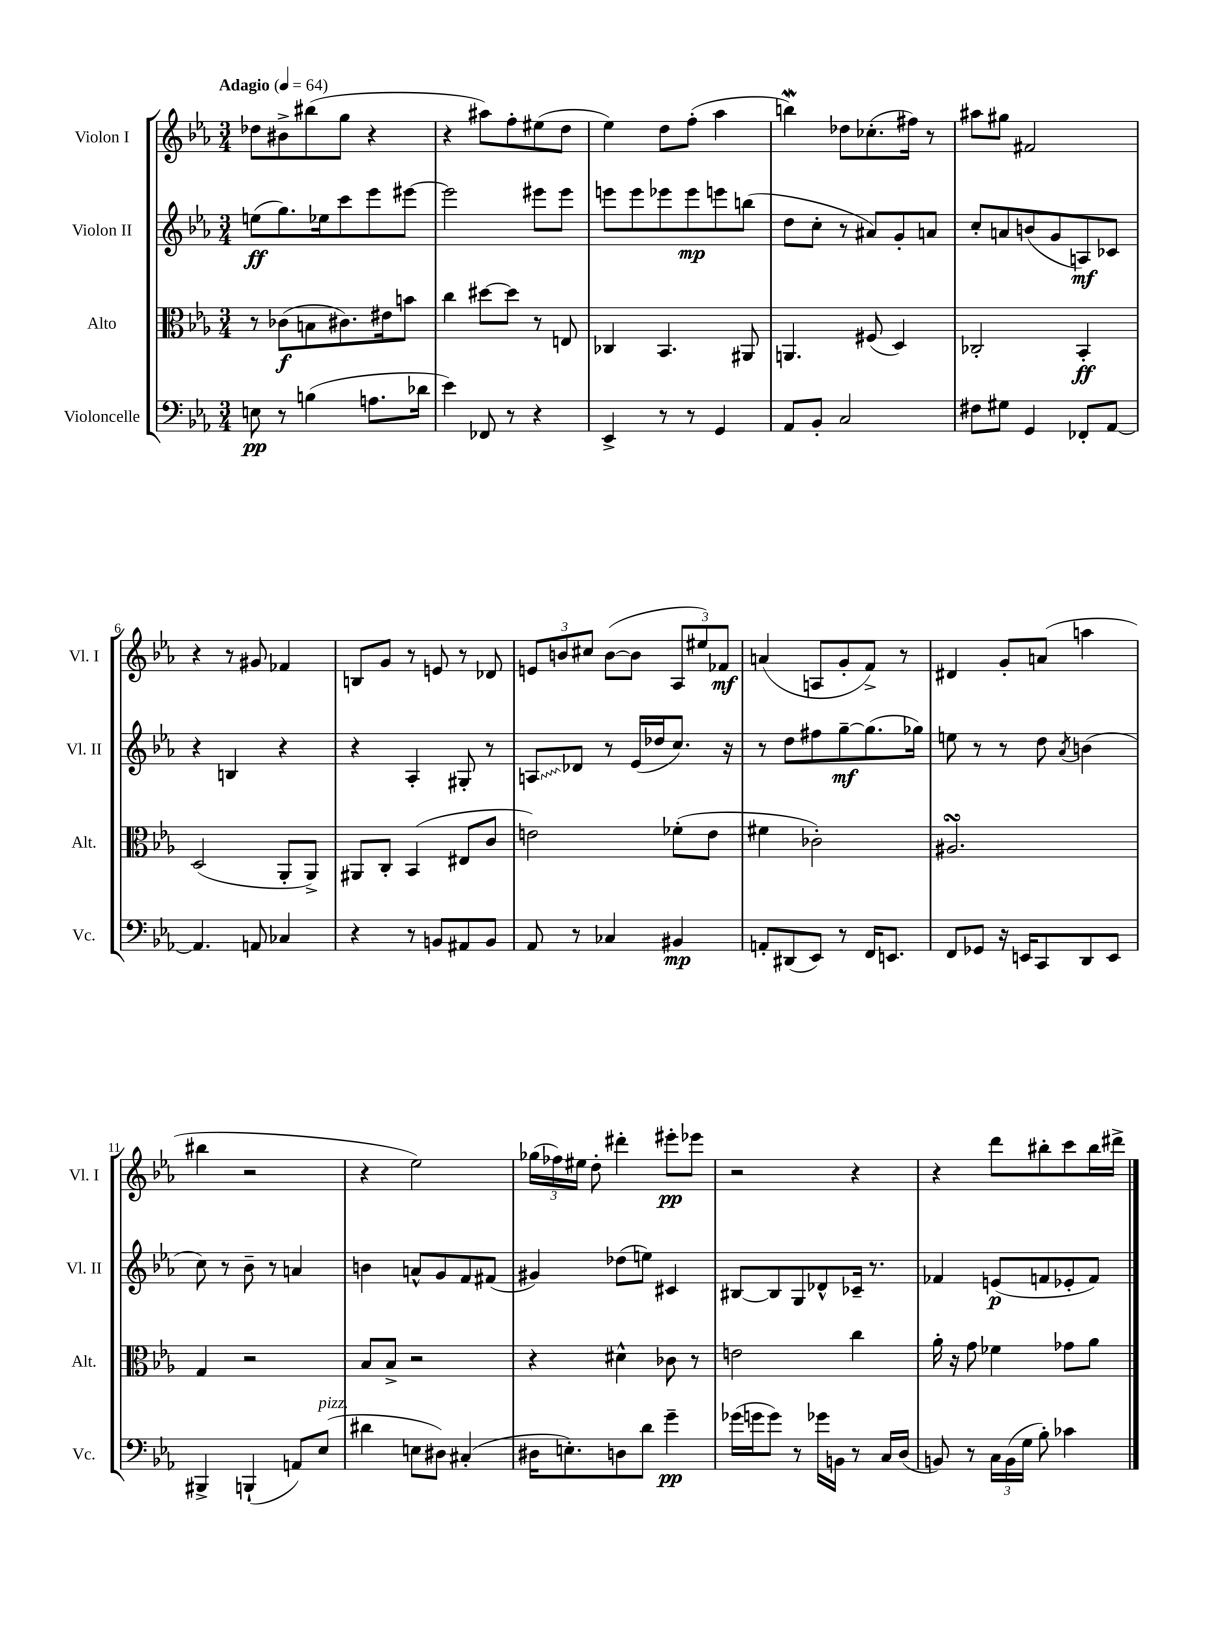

**kern	**kern	**kern	**kern
*staff4	*staff3	*staff2	*staff1
*clefF4	*clefC3	*clefG2	*clefG2
*k[b-e-a-]	*k[b-e-a-]	*k[b-e-a-]	*k[b-e-a-]
*M3/4	*M3/4	*M3/4	*M3/4
*MM64	*MM64	*MM64	*MM64
8E	8r	(8ee	8dd-
8r	(8c-	8.gg)	8b#^
(4B	8B	.	(8bb#
.	.	16ee-	.
.	8.c#)	8ccc	8gg
8.A	.	8eee-	4r
.	16e#	.	.
.	8b	[8eee#	.
16d-	.	.	.
=	=	=	=
4e-)	4cc	2eee#]	4r
8FF-	[8dd#	.	8aa#)
8r	8dd#]	.	8ff'
4r	8r	8eee#	(8ee#
.	8E	8eee#	8dd
=	=	=	=
4EE-^	4C-	8eee	4ee-)
.	.	8eee	.
8r	4.BB-	8eee-	8dd
8r	.	8eee-	(8ff'
4GG	.	8eee	4aa-
.	8AA#	(8bb	.
=	=	=	=
8AA-	4.AA	8dd	4bb)
8BB-'	.	8cc'	.
2C	.	8r	8dd-
.	(8F#	8a#)	(8.cc-'
.	4D)	8g'	.
.	.	.	16ff#)
.	.	8a	8r
=	=	=	=
8F#	2C-'	8cc'	8aa#
8G#	.	8a	8gg#
4GG	.	(8b	2f#
.	.	8g	.
8FF-'	4BB-'	8A)	.
[8AA-	.	8c-	.
=	=	=	=
4.AA-]	(2D	4r	4r
.	.	4B	8r
8AA	.	.	8g#
4C-	8AA-'	4r	4f-
.	8AA-^)	.	.
=	=	=	=
4r	8AA#	4r	8B
.	8C'	.	8g
8r	(4BB-	4A-'	8r
8BB	.	.	8e
8AA#	8E#	8G#'	8r
8BB	8c	8r	8d-
=	=	=	=
8AA-	2e)	8A	12e
.	.	.	12b
8r	.	8d-	.
.	.	.	12cc#
4C-	.	8r	([8b
.	.	(16e-	8b]
.	.	16dd-	.
4BB#	(8f-'	8.cc)	12A-
.	.	.	12ee#)
.	8e	.	.
.	.	.	12f-
.	.	16r	.
=	=	=	=
8AA'	4f#	8r	(4a
(8DD#	.	8dd	.
8EE-)	2c-')	8ff#	8A
8r	.	[8gg~	8g'
16FF	.	(8.gg]	8f^)
8.EE	.	.	.
.	.	.	8r
.	.	16gg-)	.
=	=	=	=
8FF	2.A#	8ee	4d#
8GG-	.	8r	.
16r	.	8r	8g'
16EE	.	.	.
8CC	.	8dd	(8a
.	.	8qa-	.
8DD	.	(4b	4aa
8EE	.	.	.
=	=	=	=
4BBB#^	4G	8cc)	4bb#
.	.	8r	.
(4BBB`	2r	8b-~	2r
.	.	8r	.
8AA)	.	4a	.
(8E-	.	.	.
=	=	=	=
4d#	8B-	4b	4r
.	8B-^	.	.
8E	2r	8a^^	2ee-)
8D#)	.	8g	.
(4C#'	.	8f	.
.	.	(8f#	.
=	=	=	=
16D#	4r	4g#)	(24gg-
.	.	.	24ff-)
8.E')	.	.	.
.	.	.	24ee#
.	.	.	8dd'
8D	4d#^^	(8dd-	4ddd#'
8d	.	8ee)	.
4g~	8c-	4c#	8eee#'
.	8r	.	8eee-
=	=	=	=
(16g-	2e	[8B#	2r
16g	.	.	.
8g)	.	8B#]	.
8r	.	8G	.
16g-	.	8d-^^	.
16BB	.	.	.
8r	4cc	16c-~	4r
.	.	8.r	.
16C	.	.	.
(16D	.	.	.
=	=	=	=
8BB)	16a-'	4f-	4r
.	16r	.	.
8r	8g	.	.
24C	4f-	(8e	8ddd
(24BB	.	.	.
24G	.	.	.
8B-')	.	8f	8bb#'
4c-	8g-	8e-'	8ccc
.	8a-	8f)	16bb#
.	.	.	16ddd#^
==	==	==	==
*-	*-	*-	*-
